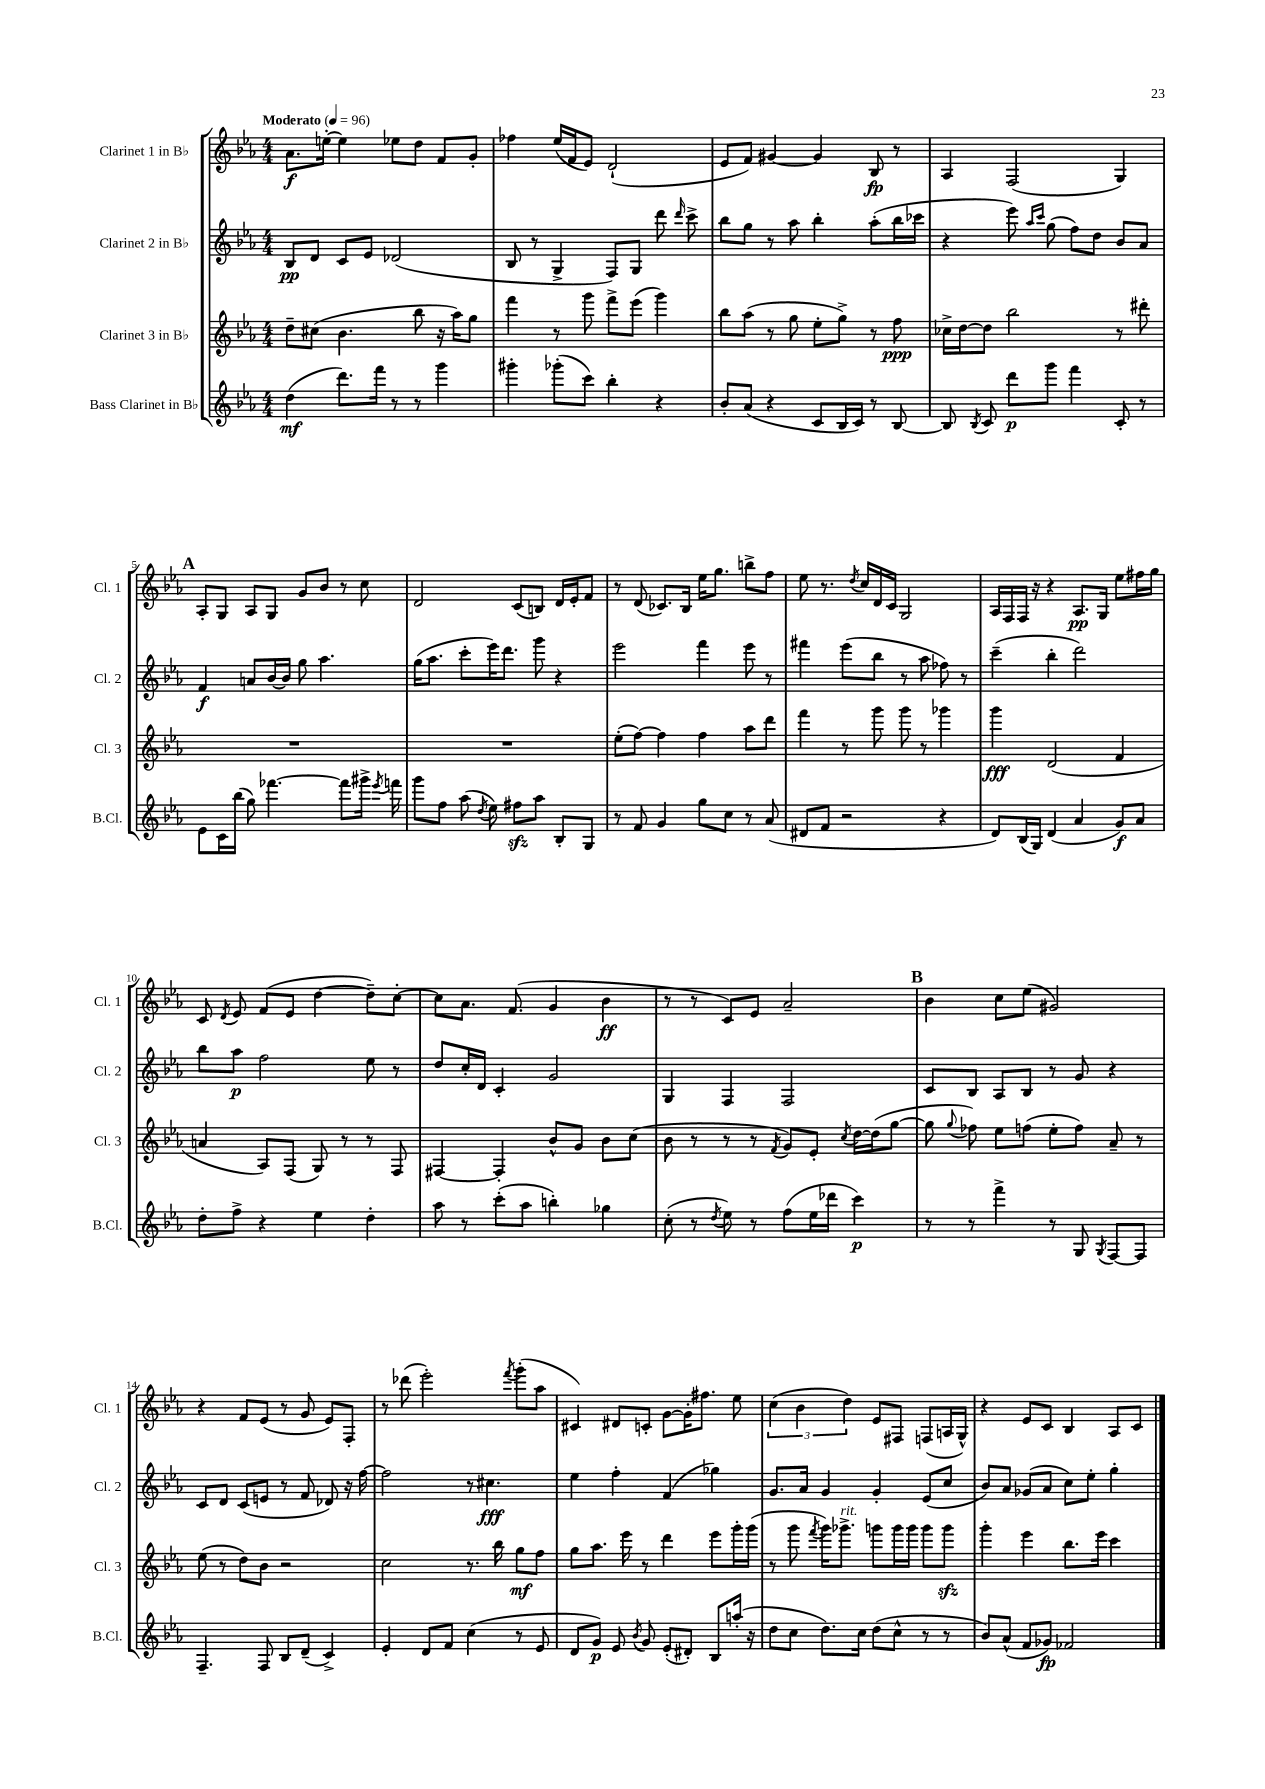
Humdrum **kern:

**kern	**kern	**kern	**kern
*staff4	*staff3	*staff2	*staff1
*clefG2	*clefG2	*clefG2	*clefG2
*k[b-e-a-]	*k[b-e-a-]	*k[b-e-a-]	*k[b-e-a-]
*M4/4	*M4/4	*M4/4	*M4/4
*MM96	*MM96	*MM96	*MM96
(4dd	8dd~	8B-	8.a-
.	(8cc#	8d	.
.	.	.	[16ee'
8.ddd)	4.b-	8c	4ee]
.	.	8e-	.
16fff	.	.	.
8r	.	(2d-	8ee-
8r	8bb-	.	8dd
4ggg	16r	.	8f
.	16aa-)	.	.
.	8gg	.	8g'
=	=	=	=
4ggg#'	4fff	8B-	4ff-
.	.	8r	.
(8ggg-'	8r	4G^	(16ee-
.	.	.	16f
8ccc)	8ggg	.	8e-)
4bb-'	8fff^	8F)	(2d`
.	(8eee-	8G	.
4r	4ggg)	8ddd	.
.	.	16qqddd	.
.	.	8ccc^	.
=	=	=	=
8b-'	8bb-	8bb-	8e-
(8a-	(8aa-	8gg	8f)
4r	8r	8r	[4g#
.	8gg	8aa-	.
8c	8ee-'	4bb-'	4g#]
16B-	8gg^)	.	.
16c)	.	.	.
8r	8r	(8aa-'	8B-
[8B-	8ff	16bb-	8r
.	.	16ccc-	.
=	=	=	=
8B-]	16cc-^	4r	4A-
.	[16dd	.	.
8qB-	.	.	.
8c	8dd]	.	.
8ddd	2bb-	8eee-)	(2F
.	.	16qqaa-	.
.	.	16qqccc	.
8ggg	.	(8gg	.
4fff	.	8ff)	.
.	.	8dd	.
8c'	8r	8b-	4G)
8r	8ddd#'	8a-	.
=	=	=	=
8e-	1r	4f	8A-'
16c	.	.	8G
(16bb-	.	.	.
8gg)	.	8a	8A-
[4.fff-	.	[16b-	8G
.	.	16b-]	.
.	.	8gg	8g
.	.	4.aa-	8b-
8fff-]	.	.	8r
16ggg#^	.	.	8cc
8qeee-	.	.	.
16fff	.	.	.
=	=	=	=
8ggg	1r	(16gg	2d
.	.	8.aa-	.
8ff	.	.	.
(8aa-	.	8ccc'	.
8qdd	.	.	.
8ee-)	.	16eee-)	.
.	.	8.ddd	.
8ff#	.	.	(8c
8aa-	.	8ggg	8B)
8B-'	.	4r	16d
.	.	.	16e-'
8G	.	.	8f
=	=	=	=
8r	(8ee-'	2eee-	8r
8f	[8ff)	.	(8d
4g	4ff]	.	8.c-)
.	.	.	16B-
8gg	4ff	4fff	16ee-
.	.	.	8.gg
8cc	.	.	.
8r	8aa-	8eee-	8bb^
(8a-	8ddd	8r	8ff
=	=	=	=
8d#	4fff	4fff#	8ee-
8f	.	.	8.r
2r	8r	(8eee-	.
.	.	.	8qdd
.	.	.	16cc
.	8ggg	8bb-	16d
.	.	.	16c
.	8ggg	8r	2G
.	8r	8aa-	.
4r	4ggg-	8ff-)	.
.	.	8r	.
=	=	=	=
8d)	4ggg	(4ccc~	16A-
.	.	.	16F
(16B-	.	.	16F
16G)	.	.	16r
(4d	(2d	4bb-'	4r
4a-	.	2ddd)	8.A-
.	.	.	16G
8g)	4f	.	8ee-
8a-	.	.	16ff#
.	.	.	16gg
=	=	=	=
8dd'	4a	8bb-	8c
.	.	.	8qd
8ff^	.	8aa-	8e-
4r	8A-)	2ff	(8f
.	(8F	.	8e-
4ee-	8G)	.	[4dd
.	8r	.	.
4dd'	8r	8ee-	8dd~])
.	8F	8r	[8cc'
=	=	=	=
8aa-	[4F#	8dd	8cc]
8r	.	16cc'	8.a-
.	.	16d	.
(8ccc'	4F#']	4c'	.
.	.	.	(8.f
8aa-	.	.	.
4bb')	8b-^^	2g	4g
.	8g	.	.
4gg-	8b-	.	4b-
.	(8cc	.	.
=	=	=	=
(8cc'	8b-	4G	8r
8r	8r	.	8r
8qdd	.	.	.
8ee-)	8r	4F	8c)
8r	8r	.	8e-
.	8qf	.	.
(8ff	8g)	2F	2a-~
16ee-	8e-'	.	.
16ddd-	.	.	.
.	8qcc	.	.
4ccc)	[16dd	.	.
.	(16dd]	.	.
.	[8gg	.	.
=	=	=	=
8r	8gg]	8c	4b-
.	8qqgg	.	.
8r	8ff-)	8B-	.
4fff^	8ee-	8A-	8cc
.	(8ff	8B-	(8ee-
8r	8ee-'	8r	2g#)
8G	8ff)	8g	.
8qG	.	.	.
[8F	8a-~	4r	.
8F]	8r	.	.
=	=	=	=
4.F~	(8ee-	8c	4r
.	8r	8d	.
.	8dd)	(8c	8f
8F	8b-	8e	(8e-
8B-	2r	8r	8r
(8d~	.	8f	8g
4c^)	.	8d-)	8e-)
.	.	16r	8F'
.	.	[16ff	.
=	=	=	=
4e-'	2cc	2ff]	8r
.	.	.	(8ddd-
8d	.	.	2eee-')
8f	.	.	.
(4cc	8.r	8r	.
.	.	4.cc#	.
.	16bb-	.	.
.	.	.	8qfff
8r	8gg	.	(8ggg'
8e-	8ff	.	8aa-
=	=	=	=
8d	8gg	4ee-	4c#)
8g)	8.aa-	.	.
8e-	.	4ff'	8d#
.	16eee-	.	.
8qb-	.	.	.
8g	8r	.	8c'
(8e-'	4ddd	(4f	[8g
8d#')	.	.	16g']
.	.	.	8.ff#
8B-	8eee-	4gg-)	.
(16aa'	16ggg'	.	8ee-
16r	(16ggg	.	.
=	=	=	=
8dd	8r	8.g	(6cc
8cc	8ggg	.	.
.	.	.	6b-
.	.	16a-	.
.	8qfff	.	.
8.dd)	16ggg)	4g	.
.	8.ggg-^	.	.
.	.	.	6dd)
16cc	.	.	.
(8dd	8ggg	4g'	8e-
8cc^^	16ggg	.	8F#
.	16ggg	.	.
8r	8ggg	(8e-	(8F
8r	8ggg	8cc	16A
.	.	.	16G^^)
=	=	=	=
8b-)	4ggg'	8b-)	4r
(8a-^^	.	8a-	.
8f	4eee-	(8g-	8e-
8g-)	.	8a-	8c
2f-	8.bb-	8cc)	4B-
.	.	8ee-'	.
.	16eee-	.	.
.	4ccc	4gg'	8A-
.	.	.	8c
==	==	==	==
*-	*-	*-	*-
